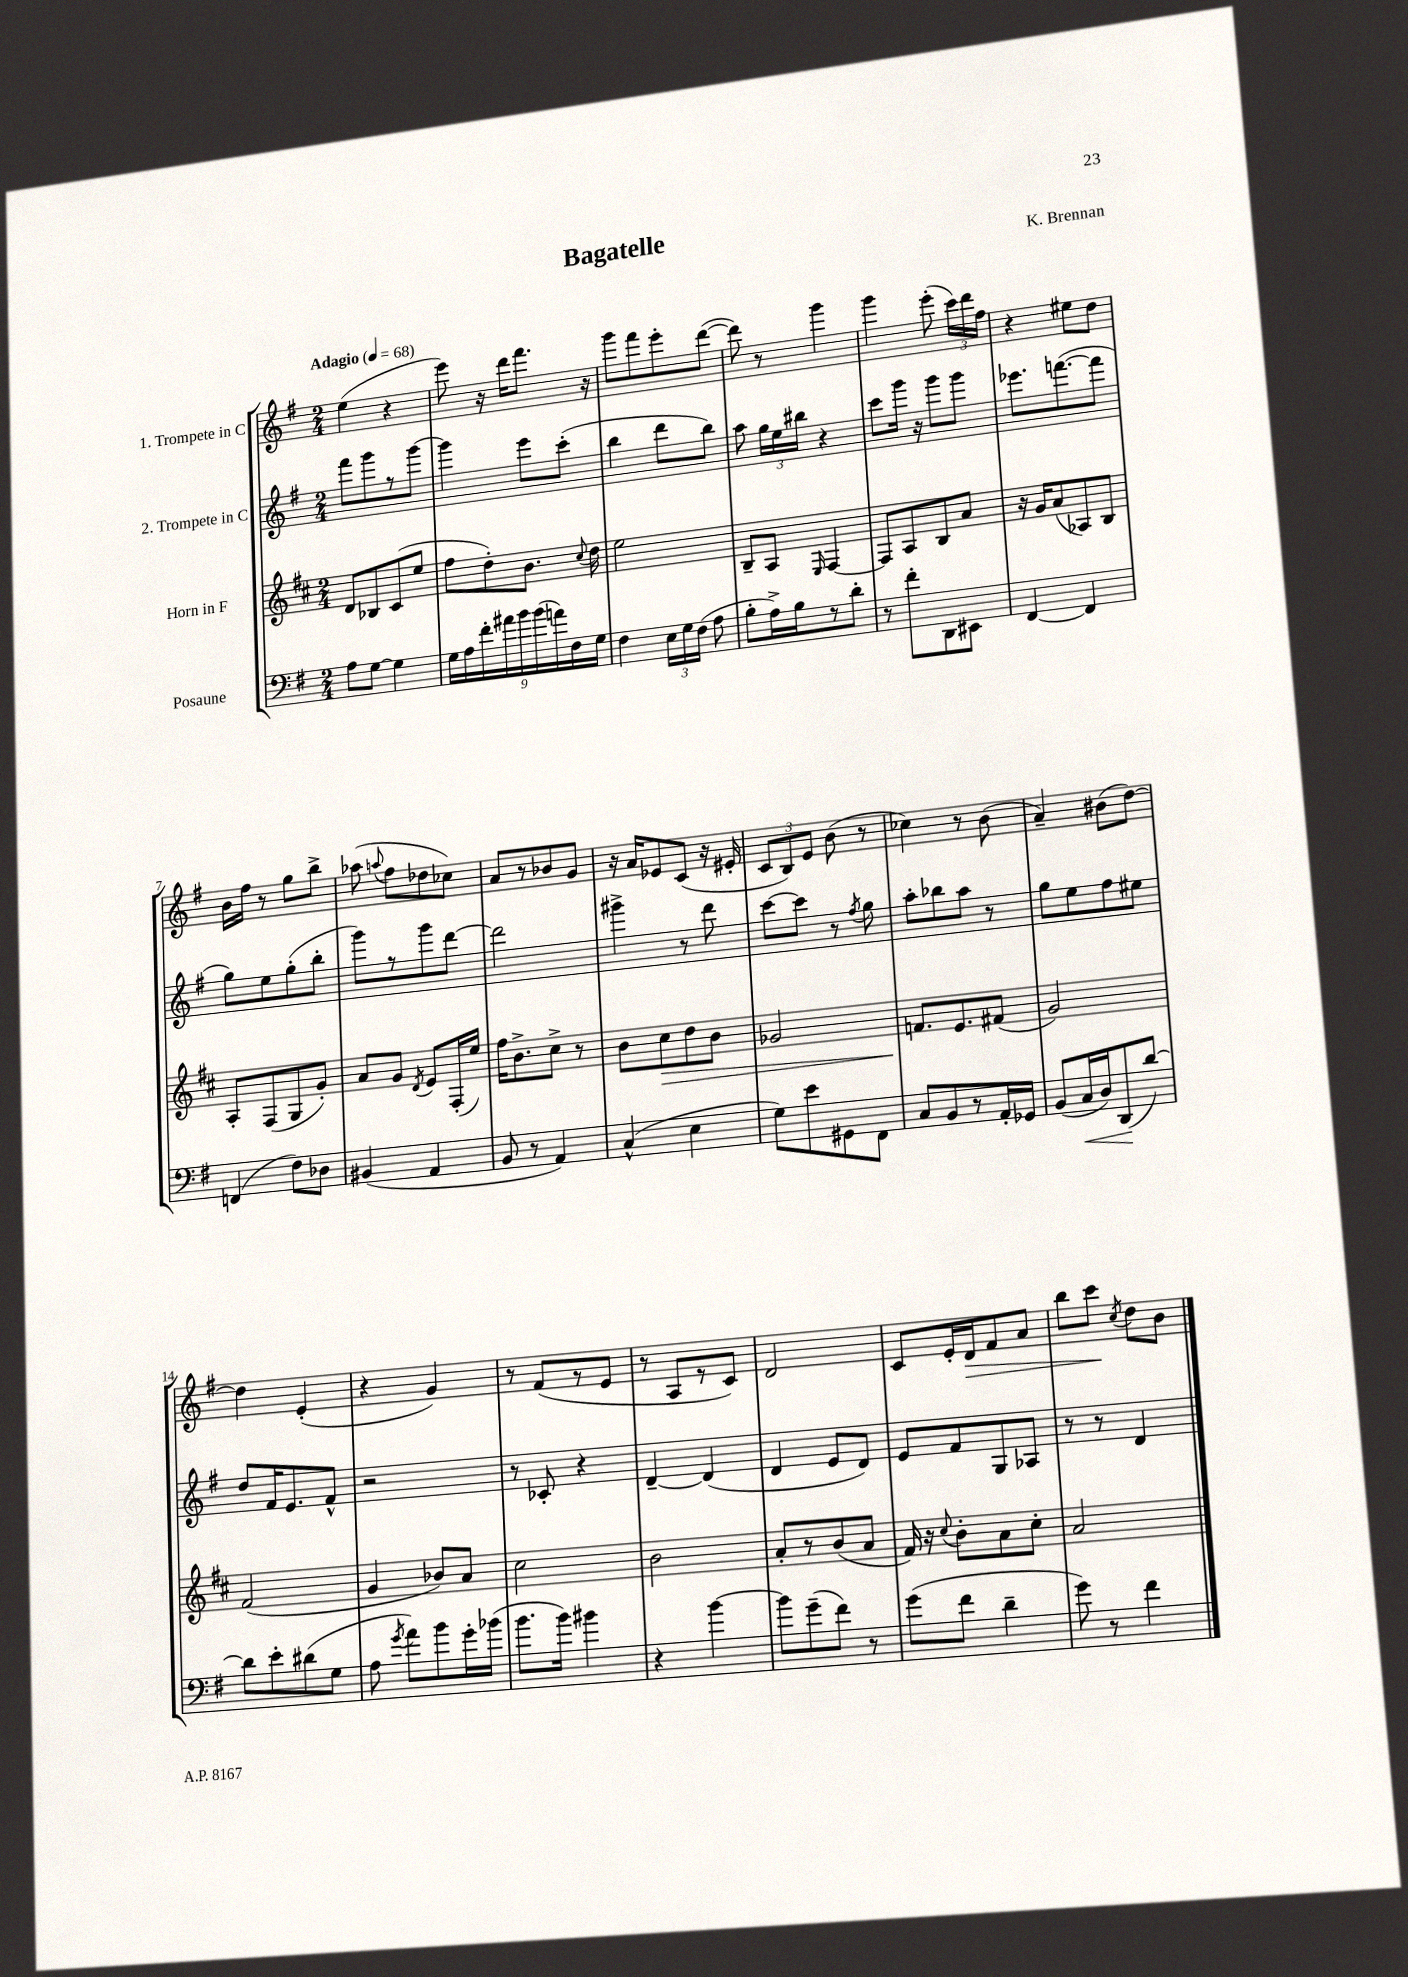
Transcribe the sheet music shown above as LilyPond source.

\header { title = "Bagatelle" composer = "K. Brennan" }
<<
\new StaffGroup <<
\new Staff = "s0" \with { instrumentName = "1. Trompete in C" } {
    \clef treble \key g \major \numericTimeSignature \time 2/4 \tempo "Adagio" 4 = 68
    \autoBeamOff e''4( r4 |
    e'''8) r16 d'''16[ fis'''8.] r16 |
    g'''8[ fis'''8 e'''8-. d'''8]~( |
    d'''8) r8 g'''4 |
    g'''4 e'''8-.( \tuplet 3/2 { c'''16[) d'''16 fis''16] } |
    r4 eis''8[ d''8] |
    b'16[ fis''16] r8 g''8[ b''8]-> |
    aes''8( \appoggiatura { a''8 } fis''8[ des''8 ces''8]) |
    a'8[ r8 bes'8 g'8] |
    r16 a'16[ ees'8 c'8]( r16 eis'16-. |
    \tuplet 3/2 { c'8[ b8) e'8] } b'8( r8 |
    ces''4) r8 b'8( |
    a'4--) bis'8[( d''8]~) |
    d''4 e'4-.( |
    r4 g'4) |
    r8 fis'8[( r8 e'8] |
    r8 a8[ r8 c'8]) |
    d'2 |
    c'8[ e'16-. d'16\> fis'8 a'8] |
    b''8[ c'''8]\! \acciaccatura { c''8 } d''8[ b'8] \bar "|." |
}
\new Staff = "s1" \with { instrumentName = "2. Trompete in C" } {
    \clef treble \key g \major \numericTimeSignature \time 2/4
    \autoBeamOff fis'''8[ g'''8 r8 g'''8]~ |
    g'''4 e'''8[ c'''8]-.( |
    b''4 d'''8[ b''8]) |
    a''8 \tuplet 3/2 { g''16[ e''16 bis''16] } r4 |
    c'''8[ g'''16] r16 g'''8[ g'''8] |
    ees'''8.[ f'''8.~( f'''8] |
    g''8[) e''8 g''8-.( b''8]-. |
    g'''8[) r8 g'''8 d'''8]~ |
    d'''2 |
    gis'''4-> r8 d'''8 |
    c'''8[~ c'''8] r8 \acciaccatura { fis''8 } g''8 |
    a''8[-. bes''8 a''8] r8 |
    g''8[ e''8 fis''8 eis''8] |
    d''8[ fis'16 e'8. fis'8]-^ |
    r2 |
    r8 ces'8-. r4 |
    d'4~-- d'4( |
    d'4 e'8[ d'8]) |
    e'8[ fis'8 g8 aes8] |
    r8 r8 d'4 \bar "|." |
}
\new Staff = "s2" \with { instrumentName = "Horn in F" } {
    \clef treble \key d \major \numericTimeSignature \time 2/4
    \autoBeamOff d'8[ bes8 cis'8( e''8] |
    fis''8[ d''8-.) b'8.] \appoggiatura { cis''8 } d''16 |
    e''2 |
    b8[-- a8] \grace { e16 } fis4~ |
    fis8[ a8 b8 a'8] |
    r16 g'16[ a'8( aes8) b8] |
    a8[-. fis8( g8 g'8]-.) |
    a'8[ g'8] \acciaccatura { d'8 } e'8[ fis16-.( e''16]) |
    fis''16[ b'8.-> cis''8]-> r8 |
    b'8[ cis''8\> d''8 b'8] |
    ges'2 |
    f'8.[\! e'8. fis'8]( |
    g'2) |
    fis'2( |
    g'4 bes'8[) a'8] |
    cis''2 |
    b'2 |
    a'8[-. r8 b'8( a'8] |
    fis'16) r16 \appoggiatura { cis''8 } b'8[-. a'8 cis''8]-. |
    a'2 \bar "|." |
}
\new Staff = "s3" \with { instrumentName = "Posaune" } {
    \clef bass \key g \major \numericTimeSignature \time 2/4
    \autoBeamOff a8[ g8]~ g4 |
    \tuplet 9/8 { g16[ a16 fis'16-. ais'16 b'16 b'16( a'16) fis16 g16] } |
    fis4 \tuplet 3/2 { e16[ g16 fis16]( } a8 |
    b8[-. a16->) b16 r8 d'8]-. |
    r8 fis'8[-. d,8 eis,8] |
    fis,4~ fis,4 |
    f,4( fis8[) des8] |
    bis,4( a,4 |
    b,8 r8 a,4) |
    c4-^( e4 |
    g8[) e'8 gis,8 fis,8] |
    c8[ b,8 r8 a,16-. ges,16] |
    b,8[( c16\< d16) d,8\!( d'8]~) |
    d'8[ e'8-. dis'8( g8] |
    a8 \acciaccatura { g'8 } a'8[) b'8 g'16-. bes'16]( |
    b'8.[ b'16]) bis'4 |
    r4 b'4~ |
    b'8[ g'8--( fis'8]) r8 |
    g'8[( fis'8] d'4-- |
    g'8) r8 fis'4 \bar "|." |
}
>>
>>
